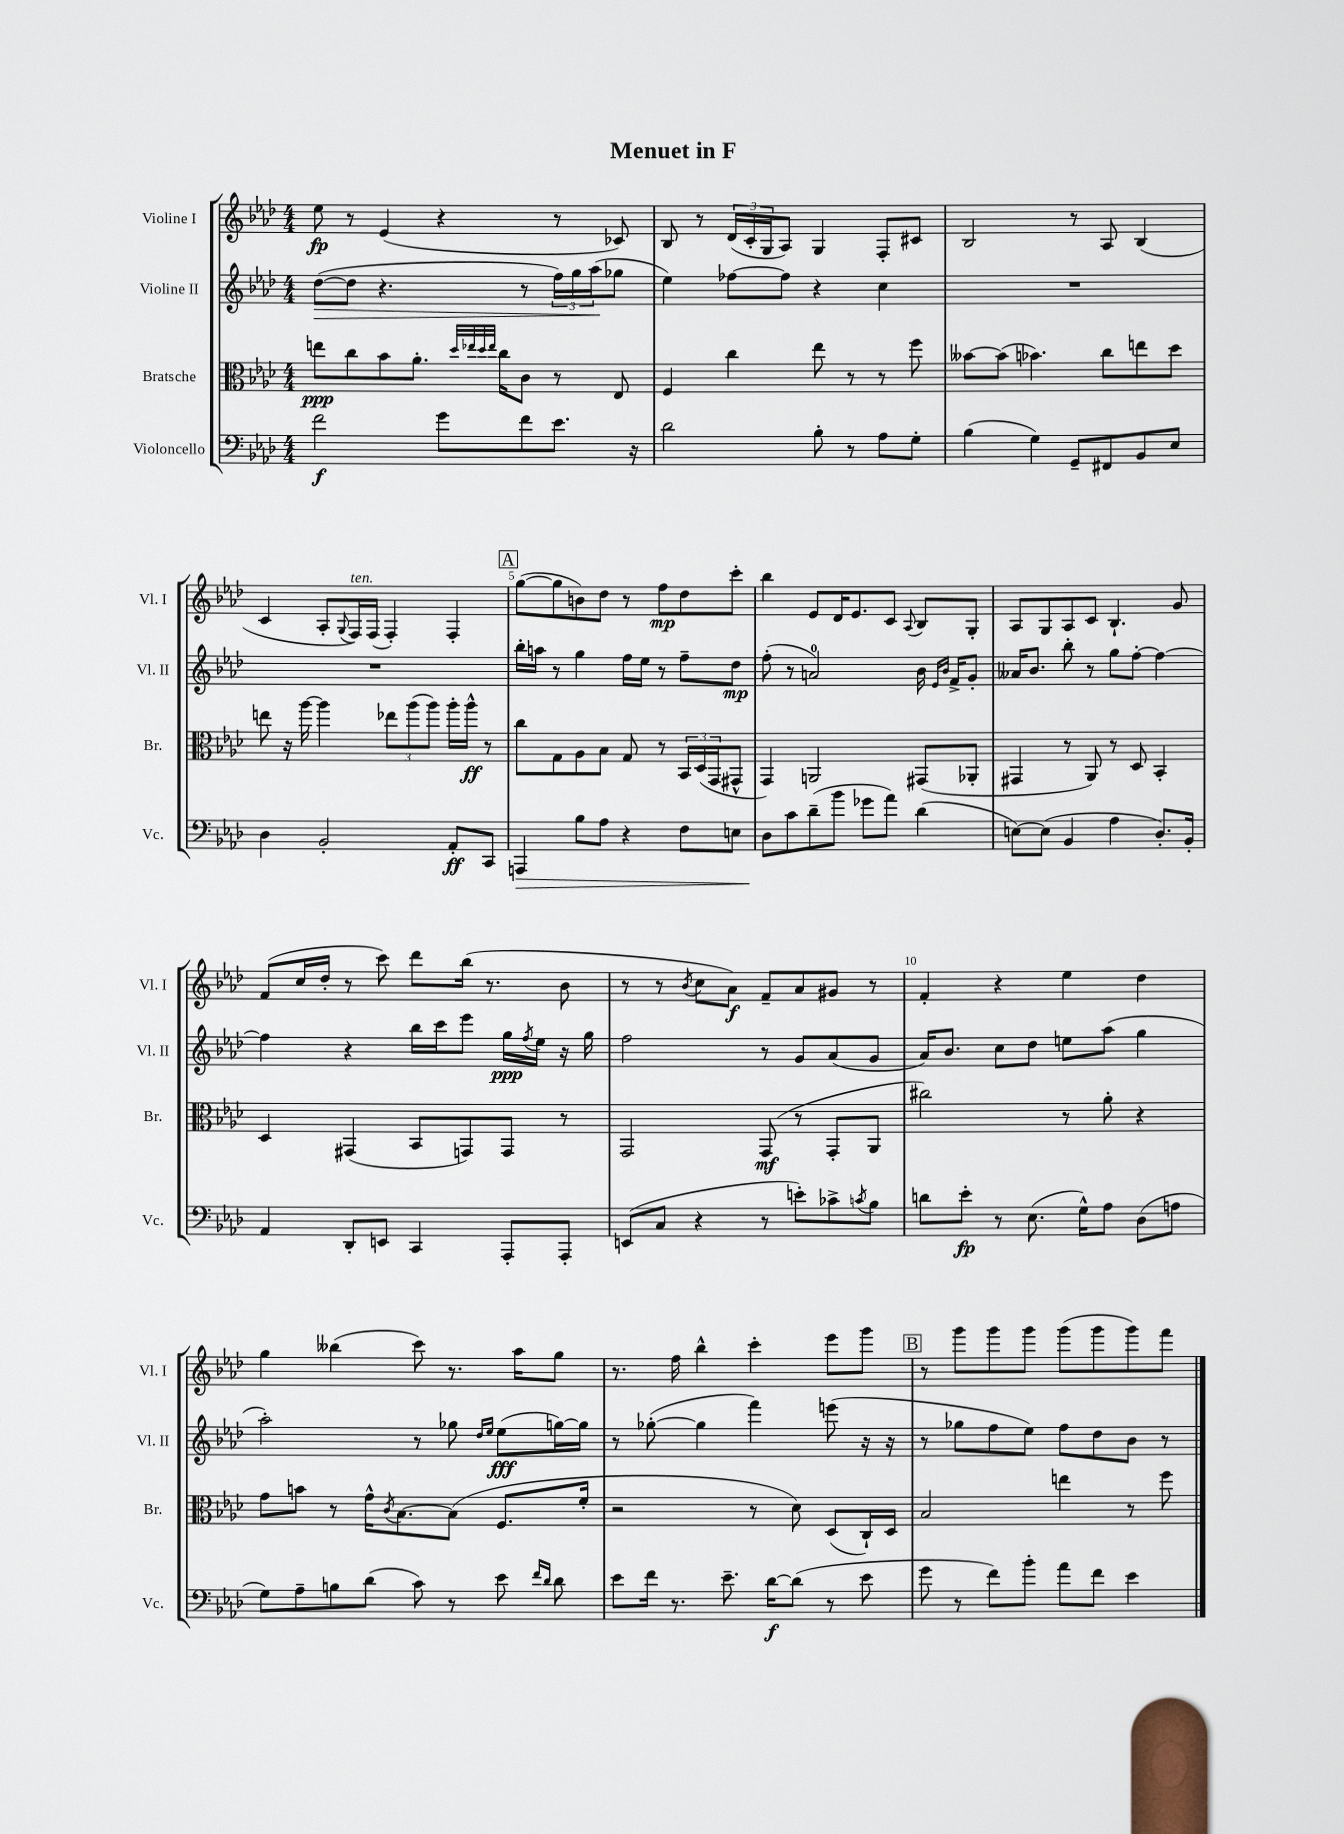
\header { title = "Menuet in F" }
<<
\new StaffGroup <<
\new Staff = "s0" \with { instrumentName = "Violine I" shortInstrumentName = "Vl. I" } {
    \clef treble \key aes \major \numericTimeSignature \time 4/4
    ees''8\fp r8 ees'4( r4 r8 ces'8) |
    bes8 r8 \tuplet 3/2 { des'16( c'16-. g16 } aes8) g4 f8-. cis'8 |
    bes2 r8 aes8 bes4( |
    c'4 aes8-. \appoggiatura { g8 } f16^\markup { \italic "ten." }) f16( f4-.) f4-. |
    \mark \markup { \box "A" } g''8~( g''8 b'8) des''8 r8 f''8\mp des''8 c'''8-. |
    bes''4 ees'8 des'16 ees'8. c'8 \appoggiatura { aes8 } bes8 g8-. |
    aes8 g8 aes8 c'8 bes4.-! g'8 |
    f'8( c''16 des''16-. r8 c'''8) des'''8 bes''16( r8. bes'8 |
    r8 r8 \acciaccatura { bes'8 } c''8 aes'8\f) f'8-- aes'8 gis'8 r8 |
    f'4-. r4 ees''4 des''4 |
    g''4 beses''4( c'''8) r8. aes''16 g''8 |
    r8. f''16 bes''4-^ c'''4-. ees'''8 g'''8 |
    \mark \markup { \box "B" } r8 g'''8 g'''8 g'''8 g'''8( g'''8 g'''8) f'''8 \bar "|." |
}
\new Staff = "s1" \with { instrumentName = "Violine II" shortInstrumentName = "Vl. II" } {
    \clef treble \key aes \major \numericTimeSignature \time 4/4
    des''8~\>( des''8 r4. r8 \tuplet 3/2 { f''16) g''16 aes''16\!( } ges''8 |
    ees''4) fes''8~ fes''8 r4 c''4 |
    R1 |
    R1 |
    \mark \markup { \box "A" } bes''16-. a''16 r8 g''4 f''16 ees''16 r8 f''8-- des''8\mp |
    f''8-.( r8 a'2-0) bes'16 \grace { ees'16 bes'16 } f'16-> g'8-. |
    aeses'16 bes'8. bes''8-. r8 g''8 f''8~-. f''4~ |
    f''4 r4 bes''16 c'''16 ees'''8 g''16\ppp \acciaccatura { f''8 } ees''16 r16 g''16 |
    f''2 r8 g'8 aes'8( g'8 |
    aes'16) bes'8. c''8 des''8 e''8 aes''8( g''4 |
    aes''2-.) r8 ges''8 \grace { des''16 ees''16 } ees''8\fff( g''16~) g''16 |
    r8 ges''8~-.( ges''4 f'''4) e'''8( r16 r16 |
    \mark \markup { \box "B" } r8 ges''8 f''8 ees''8) f''8 des''8 bes'8 r8 \bar "|." |
}
\new Staff = "s2" \with { instrumentName = "Bratsche" shortInstrumentName = "Br." } {
    \clef alto \key aes \major \numericTimeSignature \time 4/4
    e''8\ppp c''8 bes'8 aes'8.-. \grace { des''32 ees''32 des''32 ees''32 } c''16 c'8 r8 ees8 |
    f4 c''4 ees''8 r8 r8 f''8 |
    beses'8~ beses'8( bes'4.) c''8 e''8 des''8 |
    e''8 r16 aes''16~ aes''4 \tuplet 3/2 { ees''8 aes''8( aes''8) } aes''16-. aes''16-^\ff r8 |
    \mark \markup { \box "A" } c''8 g8 aes8 bes8 g8 r8 \tuplet 3/2 { bes,16 des16( g,16 } gis,8-^ |
    g,4) a,2 gis,8( aes,8-. |
    gis,4 r8 aes,8) r8 des8 bes,4-. |
    des4 gis,4( bes,8 g,8) g,8 r8 |
    g,2 g,8\mf( r8 g,8-. aes,8 |
    cis''2) r8 aes'8-. r4 |
    g'8 b'8 r8 g'16-^ \acciaccatura { c'8 } bes8.~ bes8( f8. f'16-. |
    r2 r8 des'8) des8( c16-!) des16 |
    \mark \markup { \box "B" } bes2 e''4 r8 f''8 \bar "|." |
}
\new Staff = "s3" \with { instrumentName = "Violoncello" shortInstrumentName = "Vc." } {
    \clef bass \key aes \major \numericTimeSignature \time 4/4
    f'2\f g'8 f'8 ees'8. r16 |
    des'2 bes8-. r8 aes8 g8-. |
    bes4( g4) g,8-- fis,8 bes,8 ees8 |
    des4 bes,2-. aes,8-.\ff c,8 |
    \mark \markup { \box "A" } a,,4\> bes8 aes8 r4 f8 e8 |
    des8\! c'8 des'8--( bes'8 ges'8 aes'8) des'4( |
    e8~) e8( bes,4 aes4 des8.-.) bes,16-. |
    aes,4 des,8-. e,8 c,4 aes,,8-. aes,,8-. |
    e,8( c8 r4 r8 e'8-.) ces'8-> \acciaccatura { c'8 } bes8 |
    d'8 ees'8-.\fp r8 ees8.( g16-^) aes8 des8( a8 |
    g8) aes8-- b8 des'8( c'8) r8 ees'8 \grace { f'16 des'16 } des'8 |
    ees'8 f'16 r8. ees'8.-- des'16~\f des'8( r8 ees'8 |
    \mark \markup { \box "B" } g'8 r8 f'8) bes'8-. aes'8 f'8 ees'4 \bar "|." |
}
>>
>>
\layout { \context { \Score \override BarNumber.break-visibility = ##(#f #t #t) barNumberVisibility = #(every-nth-bar-number-visible 5) } }
